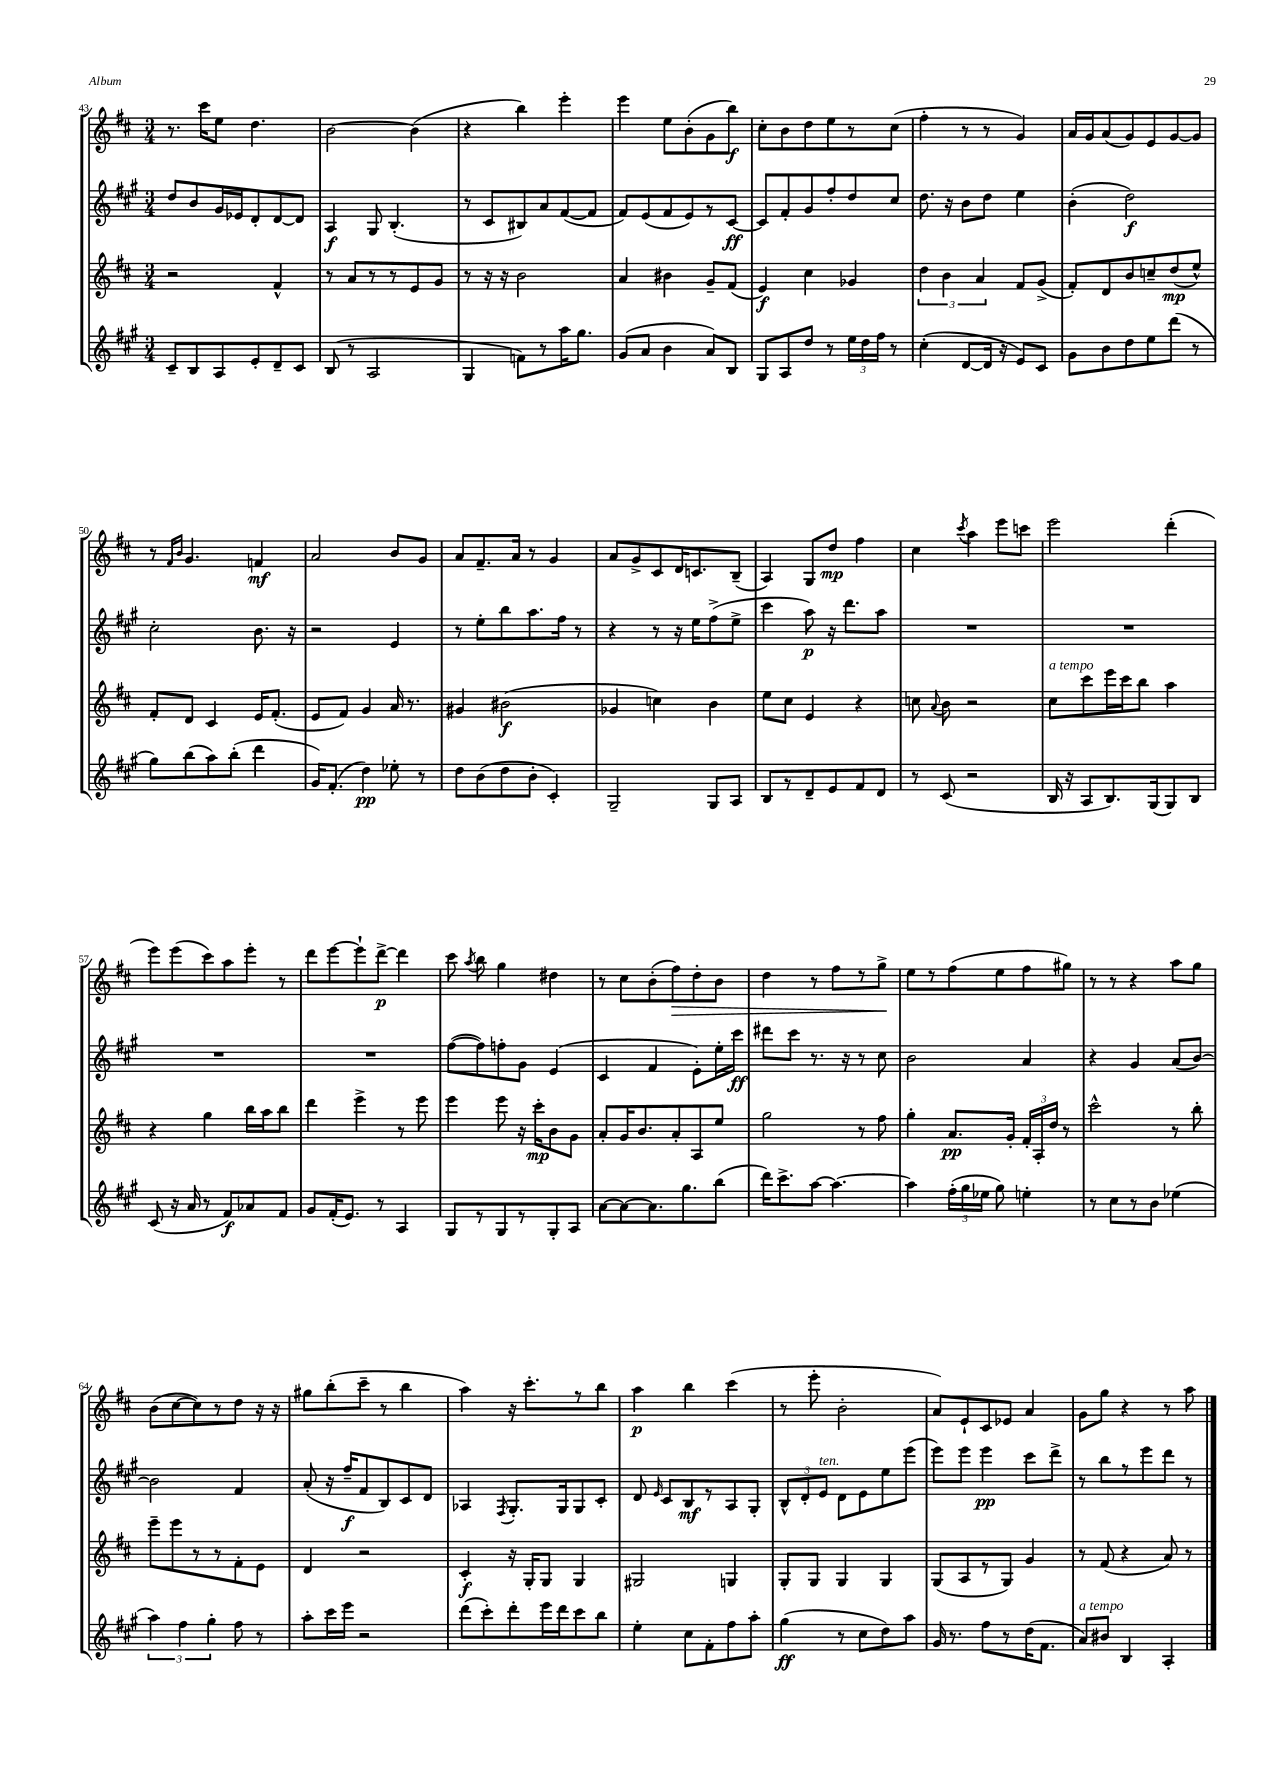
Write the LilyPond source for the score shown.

<<
\new StaffGroup <<
\new Staff = "s0" {
    \clef treble \key d \major \numericTimeSignature \time 3/4
    \autoBeamOff r8. cis'''16[ e''8] d''4. |
    b'2~ b'4( |
    r4 b''4) e'''4-. |
    e'''4 e''8[ b'8-.( g'8 b''8]\f) |
    cis''8[-. b'8 d''8 e''8 r8 cis''8]( |
    fis''4-. r8 r8 g'4) |
    a'16[ g'16 a'8( g'8) e'8 g'8~ g'8] |
    r8 \grace { fis'16[ b'16] } g'4. f'4\mf |
    a'2 b'8[ g'8] |
    a'8[ fis'8.-- a'16] r8 g'4 |
    a'8[ g'8-> cis'8 d'16 c'8. b8]--( |
    a4) g8[ d''8]\mp fis''4 |
    cis''4 \acciaccatura { cis'''8 } a''4 e'''8[ c'''8] |
    e'''2 d'''4-.( |
    e'''8[) e'''8( cis'''8) a''8 e'''8]-. r8 |
    d'''8[ e'''8~ e'''8-! d'''8]~->\p d'''4 |
    cis'''8 \acciaccatura { a''8 } b''8 g''4 dis''4 |
    r8 cis''8[ b'8-.( fis''8\>) d''8-. b'8] |
    d''4 r8 fis''8[ r8 g''8]->\! |
    e''8[ r8 fis''8( e''8 fis''8 gis''8]) |
    r8 r8 r4 a''8[ g''8] |
    b'8[( cis''8~ cis''8) r8 d''8] r16 r16 |
    gis''8[ b''8-.( cis'''8]-- r8 b''4 |
    a''4) r16 cis'''8.[-. r8 b''8] |
    a''4\p b''4 cis'''4( |
    r8 e'''8-. b'2-. |
    a'8[) e'8-! cis'8 ees'8] a'4 |
    g'8[ g''8] r4 r8 a''8 \bar "|." |
}
\new Staff = "s1" {
    \clef treble \key a \major \numericTimeSignature \time 3/4
    \autoBeamOff d''8[ b'8 gis'16 ees'16 d'8-. d'8~ d'8] |
    a4\f gis8 b4.-.( |
    r8 cis'8[ bis8) a'8 fis'8~( fis'8] |
    fis'8[) e'8( fis'8 e'8) r8 cis'8]~\ff |
    cis'8[ fis'8-. gis'8 fis''8-. d''8 cis''8] |
    d''8. r16 b'8[ d''8] e''4 |
    b'4-.( d''2\f) |
    cis''2-. b'8. r16 |
    r2 e'4 |
    r8 e''8[-. b''8 a''8. fis''16] r8 |
    r4 r8 r16 e''16[ fis''8->( e''8]-> |
    cis'''4 a''8\p) r16 d'''8.[ a''8] |
    R2. |
    R2. |
    R2. |
    R2. |
    fis''8[~( fis''8) f''8-. gis'8] e'4( |
    cis'4 fis'4 e'8[-.) e''16-. cis'''16]\ff |
    dis'''8[ cis'''8] r8. r16 r8 cis''8 |
    b'2 a'4 |
    r4 gis'4 a'8[( b'8]~) |
    b'2 fis'4 |
    a'8-.( r16 fis''16[--\f fis'8 b8) cis'8 d'8] |
    aes4 \acciaccatura { fis8 } gis8.[-. gis16 gis8 cis'8]-. |
    d'8 \grace { e'16 } cis'8[ b8\mf r8 a8 gis8]-. |
    \tuplet 3/2 { b8[-^ d'8-. e'8]^\markup { \italic "ten." } } d'8[ e'8 e''8 e'''8]( |
    e'''8[) e'''8] e'''4\pp cis'''8[ d'''8]-> |
    r8 b''8[ r8 e'''8 d'''8] r8 \bar "|." |
}
\new Staff = "s2" {
    \clef treble \key d \major \numericTimeSignature \time 3/4
    \autoBeamOff r2 fis'4-^ |
    r8 a'8[ r8 r8 e'8 g'8] |
    r8 r16 r16 b'2 |
    a'4 bis'4 g'8[-- fis'8]( |
    e'4\f) cis''4 ges'4 |
    \tuplet 3/2 { d''4 b'4 a'4 } fis'8[ g'8]->( |
    fis'8[-.) d'8 b'8 c''8-- d''8\mp( e''8]-^) |
    fis'8[-. d'8] cis'4 e'16[ fis'8.]-.( |
    e'8[ fis'8]) g'4 a'16 r8. |
    gis'4 bis'2\f( |
    ges'4 c''4) b'4 |
    e''8[ cis''8] e'4 r4 |
    c''8 \appoggiatura { a'8 } b'8 r2 |
    cis''8[^\markup { \italic "a tempo" } cis'''8 e'''16 cis'''16 b''8] a''4 |
    r4 g''4 b''16[ a''16 b''8] |
    d'''4 e'''4-> r8 e'''8 |
    e'''4 e'''8 r16 cis'''16[-.\mp b'8 g'8] |
    a'8[-. g'16 b'8. a'8-. a8 e''8] |
    g''2 r8 fis''8 |
    g''4-. a'8.[\pp g'16]-. \tuplet 3/2 { fis'16[-. a16-. d''16] } r8 |
    cis'''2-^ r8 b''8-. |
    e'''8[-- e'''8 r8 r8 fis'8-. e'8] |
    d'4 r2 |
    cis'4-.\f r16 g16[-. g8] g4 |
    gis2 g4 |
    g8[-. g8] g4 g4 |
    g8[( a8 r8 g8]) g'4 |
    r8 fis'8( r4 a'8) r8 \bar "|." |
}
\new Staff = "s3" {
    \clef treble \key a \major \numericTimeSignature \time 3/4
    \autoBeamOff cis'8[-- b8 a8 e'8-. d'8-- cis'8] |
    b8( r8 a2 |
    gis4 f'8[) r8 a''16 gis''8.] |
    gis'8[( a'8] b'4 a'8[) b8] |
    gis8[ a8 d''8] r8 \tuplet 3/2 { e''16[ d''16 fis''16] } r8 |
    cis''4-.( d'8[~ d'16] r16 e'8[) cis'8] |
    gis'8[ b'8 d''8 e''8 d'''8]( r8 |
    gis''8[) b''8( a''8) b''8]-.( d'''4 |
    gis'16[) fis'8.]-.( d''4\pp) ees''8-. r8 |
    d''8[ b'8( d''8 b'8]-. cis'4-.) |
    gis2-- gis8[ a8] |
    b8[ r8 d'8-- e'8 fis'8 d'8] |
    r8 cis'8( r2 |
    b16 r16 a8[ b8.) gis16( gis8) b8] |
    cis'8( r16 a'16 r8 fis'8[\f) aes'8 fis'8] |
    gis'8[ fis'16-.( e'8.]) r8 a4 |
    gis8[ r8 gis8 r8 gis8-. a8] |
    a'8[~ a'8~ a'8. gis''8. b''8]( |
    d'''16[) cis'''8.-> a''8]~ a''4.~ |
    a''4 \tuplet 3/2 { fis''16[-.( gis''16 ees''16] } gis''8) e''4-. |
    r8 cis''8[ r8 b'8] ees''4( |
    \tuplet 3/2 { a''4) fis''4 gis''4-. } fis''8 r8 |
    a''8[-. cis'''16 e'''16] r2 |
    d'''8[( cis'''8-.) d'''8-. e'''16 d'''16 cis'''8 b''8] |
    e''4-. cis''8[ fis'8-. fis''8 a''8]-. |
    gis''4\ff( r8 cis''8[ d''8) a''8] |
    gis'16 r8. fis''8[ r8 d''16( fis'8.] |
    a'8[^\markup { \italic "a tempo" }) bis'8] b4 a4-. \bar "|." |
}
>>
>>
\layout { \context { \Score currentBarNumber = #43 } }
